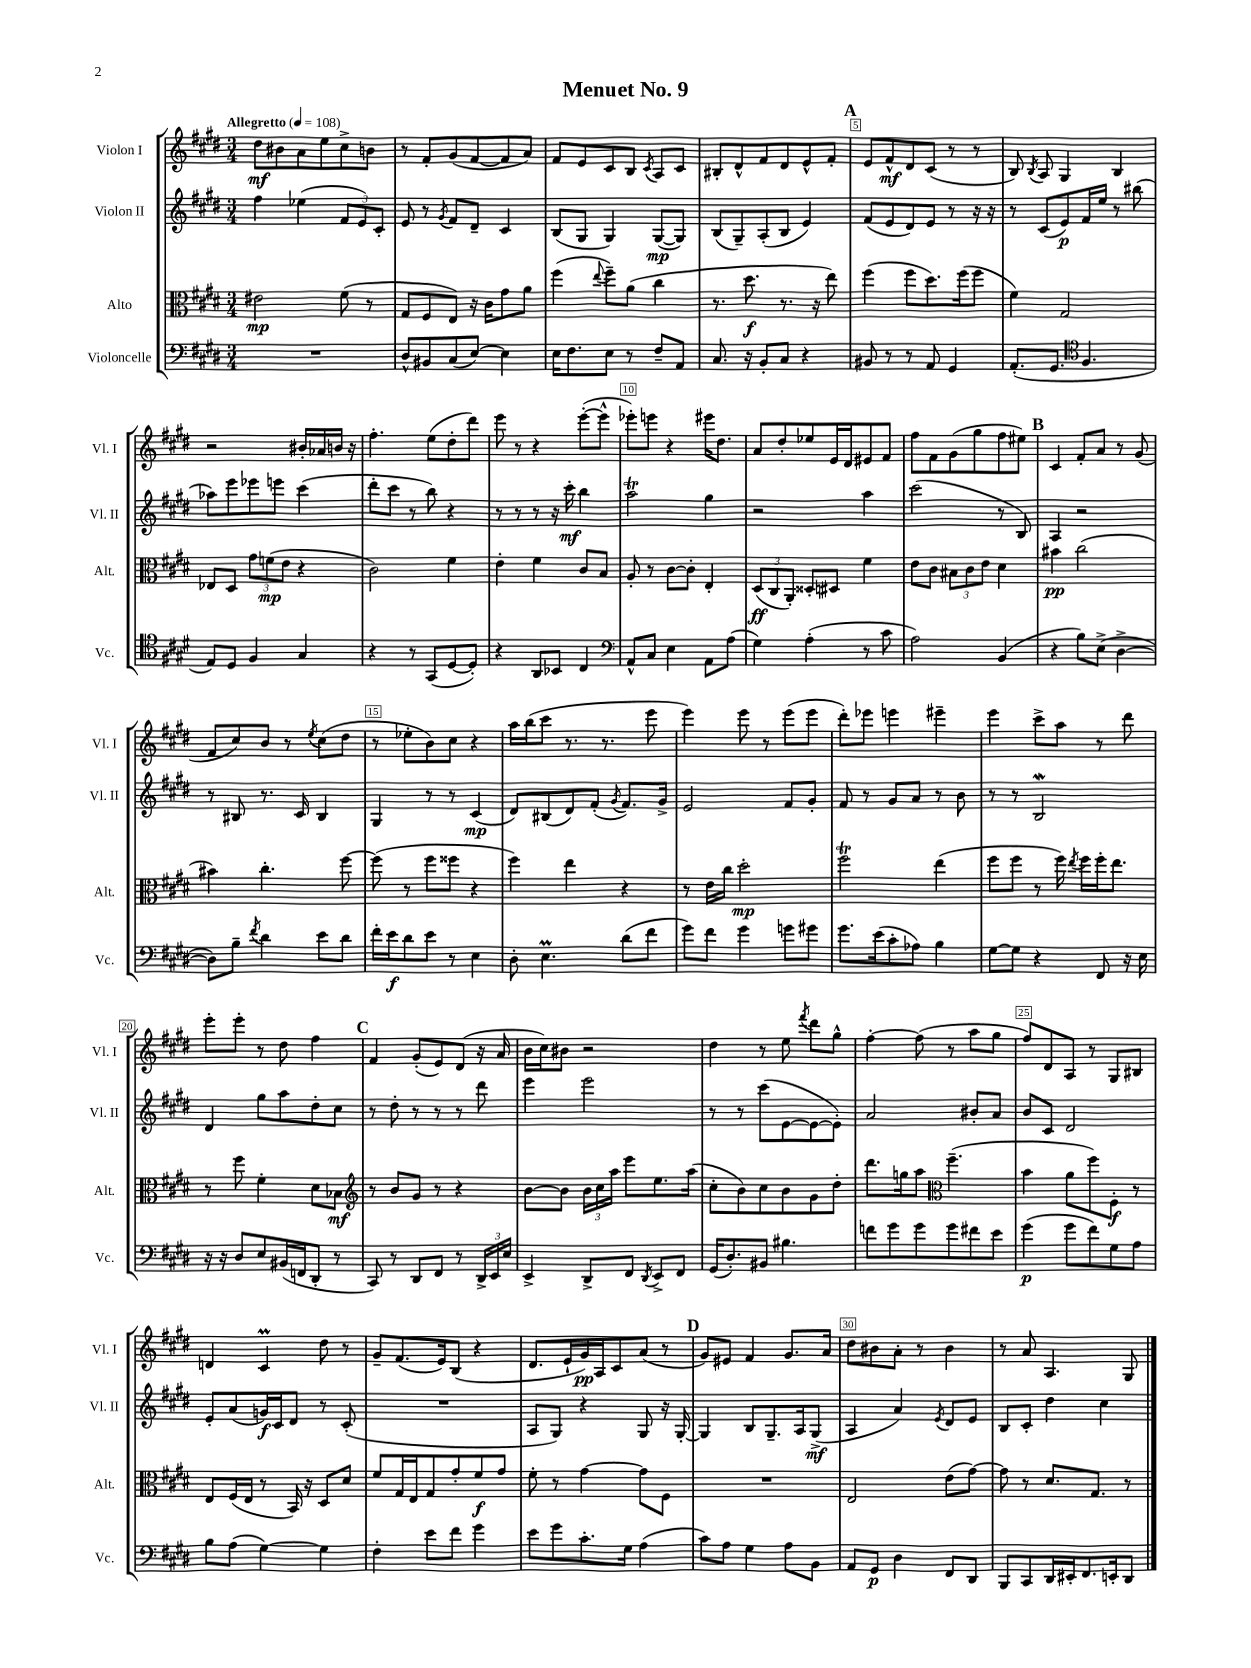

**kern	**kern	**kern	**kern
*staff4	*staff3	*staff2	*staff1
*clefF4	*clefC3	*clefG2	*clefG2
*k[f#c#g#d#]	*k[f#c#g#d#]	*k[f#c#g#d#]	*k[f#c#g#d#]
*M3/4	*M3/4	*M3/4	*M3/4
*MM108	*MM108	*MM108	*MM108
2.r	2e#\	4ff#\	8dd#\L
.	.	.	8b#\
.	.	(4ee-\	8a\
.	.	.	8ee\
.	(8f#\	12f#/L	8cc#^\
.	.	12e/)	.
.	8r	.	8b\J
.	.	12c#'/J	.
=	=	=	=
8D#^^/L	8G#/L	8e/	8r
8BB#/	8F#/	8r	8f#'/L
.	.	8qg#/	.
(8C#/	8E/J)	8f#/L	(8g#/
[8E/J)	16r	8d#~/J	[8f#/
.	16c#\LK	.	.
4E\]	8g#\	4c#/	8f#/]
.	8a\J	.	8a/J)
=	=	=	=
16E\LK	(4ff#\	(8B/L	8f#/L
8.F#\	.	.	.
.	.	8G#/J	8e/
.	8qqee/	.	.
8E\J	8ff#~\L)	4G#/)	8c#/
8r	(8a\J	.	8B/J
.	.	.	8qc#/
8F#~/L	4cc#\	([8G#/L	8A/L
8AA/J	.	8G#/]J)	8c#/J
=	=	=	=
8.C#/	8.r	(8B/L	8B#'/L
.	.	8G#~/)	8d#^^/
16r	8.dd#\	.	.
8BB'/L	.	(8A'/	8f#/
8C#/J	8.r	8B/J	8d#/
4r	.	4e/)	8e^^/
.	16r	.	.
.	8ee\)	.	8f#'/J
=	=	=	=
8BB#/	(4ff#\	(8f#/L	8e/L
8r	.	8e/	8f#^^/
8r	8ff#\L	8d#/)	8d#/
8AA/	8.dd#\)	8e/J	(8c#/J
4GG#/	.	8r	8r
.	(16ff#\k	.	.
.	8ff#\J	16r	8r
.	.	16r	.
=	=	=	=
(8.AA'/L	4f#\)	8r	8B/)
.	.	.	8qB/
.	.	(8c#/L	8A/
8.GG#/J	.	.	.
.	2G#/	8e/)	4G#/
*clefC4	*	*	*
4.F#/	.	16f#/L	.
.	.	16ee/JJ	.
.	.	8r	4B/
.	.	(8bb#\	.
=	=	=	=
8E/L)	8E-/L	8aa-\L)	2r
8D#/J	8D#/J	8eee\	.
4F#/	12g#\L	8eee-\	.
.	(12f\	.	.
.	.	8eee\J	.
.	12e\J	.	.
4G#/	4r	(4ccc#\	16b#'/LL
.	.	.	16a-/
.	.	.	16b/JJ
.	.	.	16r
=	=	=	=
4r	2c#\)	8ddd#'\L	4.ff#'\
.	.	8ccc#\J	.
8r	.	8r	.
(8GG#/L	.	8bb\)	(8ee\L
[8D#/	4f#\	4r	8dd#'\
8D#'/]J)	.	.	8ddd#\J)
=	=	=	=
4r	4e'\	8r	8eee\
.	.	8r	8r
8AA/L	4f#\	8r	4r
8BB-/J	.	16r	.
.	.	16ccc#'\	.
4C#/	8c#/L	4bb\	([8eee'\L
.	8B/J	.	8eee^^\]J
=	=	=	=
*clefF4	*	*	*
8AA^^/L	8A'/	2aa\	8eee-'\L)
8C#/J	8r	.	8eee\J
4E\	[8c#\L	.	4r
.	8c#'\]J	.	.
8AA\L	4E'/	4gg#\	16eee#\LK
.	.	.	8.dd#\J
(8A\J	.	.	.
=	=	=	=
4G#\)	(12D#/L	2r	8a/L
.	12C#/	.	.
.	.	.	8dd#'/
.	12AA'/J)	.	.
(4A'\	8D##'/L	.	8ee-/
.	8D#/J	.	16e/L
.	.	.	16d#/J
8r	4f#\	4aa\	8e#/
8c#\	.	.	8f#/J
=	=	=	=
2A\)	8e\L	(2ccc#\	8ff#\L
.	8c#\J	.	8f#\
.	12B#\L	.	(8g#\
.	12c#\	.	.
.	.	.	8gg#\
.	12e\J	.	.
(4BB/	4d#\	8r	8ff#\
.	.	8B/)	8ee#\J)
=	=	=	=
4r	4b#\	4A/	4c#/
8B\L)	(2cc#\	2r	8f#'/L
(8E^\J	.	.	8a/J
[4D#^\	.	.	8r
.	.	.	(8g#/
=	=	=	=
8D#\]L)	4b#\)	8r	8f#/L
8B~\J	.	8B#/	8cc#/)
8qf#/	.	.	.
4d#\	4.cc#'\	8.r	8b/J
.	.	.	8r
.	.	16c#/	.
.	.	.	8qee/
8e\L	.	4B#/	(8cc#\L
8d#\J	[8ff#\	.	8dd#\J
=	=	=	=
16f#'\LL	(8ff#\]	4G#/	8r
16e\J	.	.	.
8d#\	8r	.	8ee-'\L
8e\J	8ff#\L	8r	8b\)
8r	8ff##\J	8r	8cc#\J
4E\	4r	(4c#/	4r
=	=	=	=
8D#'\	4ff#\)	8d#/L)	16aa\LL
.	.	.	(16bb\J
4.E\	.	(8B#/	8ccc#\J
.	4ee\	8d#/)	8.r
.	.	(8f#'/J	.
.	.	.	8.r
.	.	8qg#/	.
(8d#\L	4r	8.f#/L)	.
8f#\J	.	.	8eee\
.	.	16g#^/Jk	.
=	=	=	=
8g#\L)	8r	2e/	4eee\)
8f#\J	16e\LL	.	.
.	16cc#\JJ	.	.
4g#\	2dd#'\	.	8eee\
.	.	.	8r
8g\L	.	8f#/L	(8eee\L
8g#\J	.	8g#'/J	8eee\J
=	=	=	=
8.g#\L	2ff#\	8f#/	8ddd#'\L)
.	.	8r	8eee-\J
(16e\k	.	.	.
8c#'\	.	8g#/L	4eee\
8A-\J)	.	8a/J	.
4B\	(4ee\	8r	4eee#~\
.	.	8b\	.
=	=	=	=
[8G#\L	8ff#\L	8r	4eee\
8G#\]J	8ff#\J	8r	.
4r	8r	2B/	8ccc#^\L
.	16ff#\)	.	8aa\J
.	8qee/	.	.
.	16ff#\LL	.	.
8FF#/	16ff#'\J	.	8r
.	8.ee\J	.	.
16r	.	.	8ddd#\
16E\	.	.	.
=	=	=	=
16r	8r	4d#/	8eee'\L
16r	.	.	.
8D#/L	8ff#\	.	8eee'\J
8E/	4f#'\	8gg#\L	8r
(16BB#/L	.	8aa\	8dd#\
16FF/J	.	.	.
8DD#'/J	8d#\L	8dd#'\	4ff#\
8r	8B-\J	8cc#\J	.
=	=	=	=
*	*clefG2	*	*
8CC#/)	8r	8r	4f#/
8r	8b/L	8dd#'\	.
8DD#/L	8g#/J	8r	(8g#'/L
8FF#/J	8r	8r	8e/)
8r	4r	8r	(8d#/J
24DD#^/LL	.	8ddd#\	16r
24EE/	.	.	.
.	.	.	16a/
24E/JJ	.	.	.
=	=	=	=
4EE^/	[8b\L	4eee\	16b\LL
.	.	.	16cc#\J)
.	8b\]J	.	8b#\J
8DD#^/L	24b\LL	2eee\	2r
.	24cc#\	.	.
.	24aa\JJ	.	.
8FF#/J	8eee\L	.	.
8qDD#/	.	.	.
8EE^/L	8.ee\	.	.
8FF#/J	.	.	.
.	(16aa\Jk	.	.
=	=	=	=
(16GG#/LK	8cc#'\L	8r	4dd#\
8.D#'/)	.	.	.
.	8b\)	8r	.
8BB#/J	8cc#\	(8ccc#\L	8r
4.B#\	8b\	[8e\	8ee\
.	.	.	8qfff#/
.	8g#\	8e\_	8ddd#\L
.	8dd#'\J	8e'\]J)	8gg#^^\J
=	=	=	=
8f\L	8.ddd#\L	2a/	[4ff#'\
8g#\	.	.	.
.	16gg\k	.	.
8g#\	8aa\J	.	(8ff#\]
*	*clefC3	*	*
8g#\	(4.ff#~\	.	8r
8f#\	.	8b#'/L	8aa\L
8e\J	.	8a/J	8gg#\J
=	=	=	=
(4g#\	4b\	8b/L	8ff#/L)
.	.	8c#/J	8d#/
8g#\L	8a\L	2d#/	8A/J
8f#\)	8ff#\)	.	8r
8G#\	8F#'\J	.	8G#/L
8A\J	8r	.	8B#/J
=	=	=	=
8B\L	8E/L	8e'/L	4d/
(8A\J	(16F#/L	(8a/	.
.	16E/JJ	.	.
[4G#\)	8r	16g/L)	4c#/
.	.	16c#/J	.
.	16BB/)	8d#/J	.
.	16r	.	.
4G#\]	8D#/L	8r	8dd#\
.	8d#/J	(8c#'/	8r
=	=	=	=
4F#'\	8f#/L	2.r	8g#~/L
.	16G#/L	.	(8.f#/
.	16E/J	.	.
8e\L	8G#/	.	.
.	.	.	16e/k)
8f#\J	8g#'/	.	(8B/J
4g#\	8f#/	.	4r
.	8g#/J	.	.
=	=	=	=
8e\L	8f#'\	8A/L	8.d#/L
8g#\	8r	8G#/J)	.
.	.	.	16e`/L
8.c#'\	[4g#\	4r	16g#/)
.	.	.	16A/J
.	.	.	8c#/
16G#\Jk	.	.	.
(4A\	8g#\]L	8G#/	(8a/J
.	8F#\J	16r	8r
.	.	[16G#'/	.
=	=	=	=
8c#\L)	2.r	4G#/]	8g#/L)
8A\J	.	.	8e#/J
4G#\	.	8B/L	4f#/
.	.	8.G#~/	.
8A\L	.	.	8.g#/L
.	.	16A/k	.
8BB\J	.	(8G#^/J	.
.	.	.	16a/Jk
=	=	=	=
8AA/L	2E/	4A/	8dd#\L
8GG#/J	.	.	8b#\
4D#\	.	4a/)	8a'\J
.	.	.	8r
.	.	8qe/	.
8FF#/L	(8e\L	8d#/L	4b#\
8DD#/J	[8g#\J)	8e/J	.
=	=	=	=
8BBB/L	8g#\]	8B/L	8r
8CC#/	8r	8c#'/J	8a/
16DD#/L	8.d#/L	4dd#\	4.A/
16EE#'/J	.	.	.
8.FF#/	.	.	.
.	8.G#/J	.	.
.	.	4cc#\	.
16EE'/k	.	.	.
8DD#/J	8r	.	8G#/
==	==	==	==
*-	*-	*-	*-
